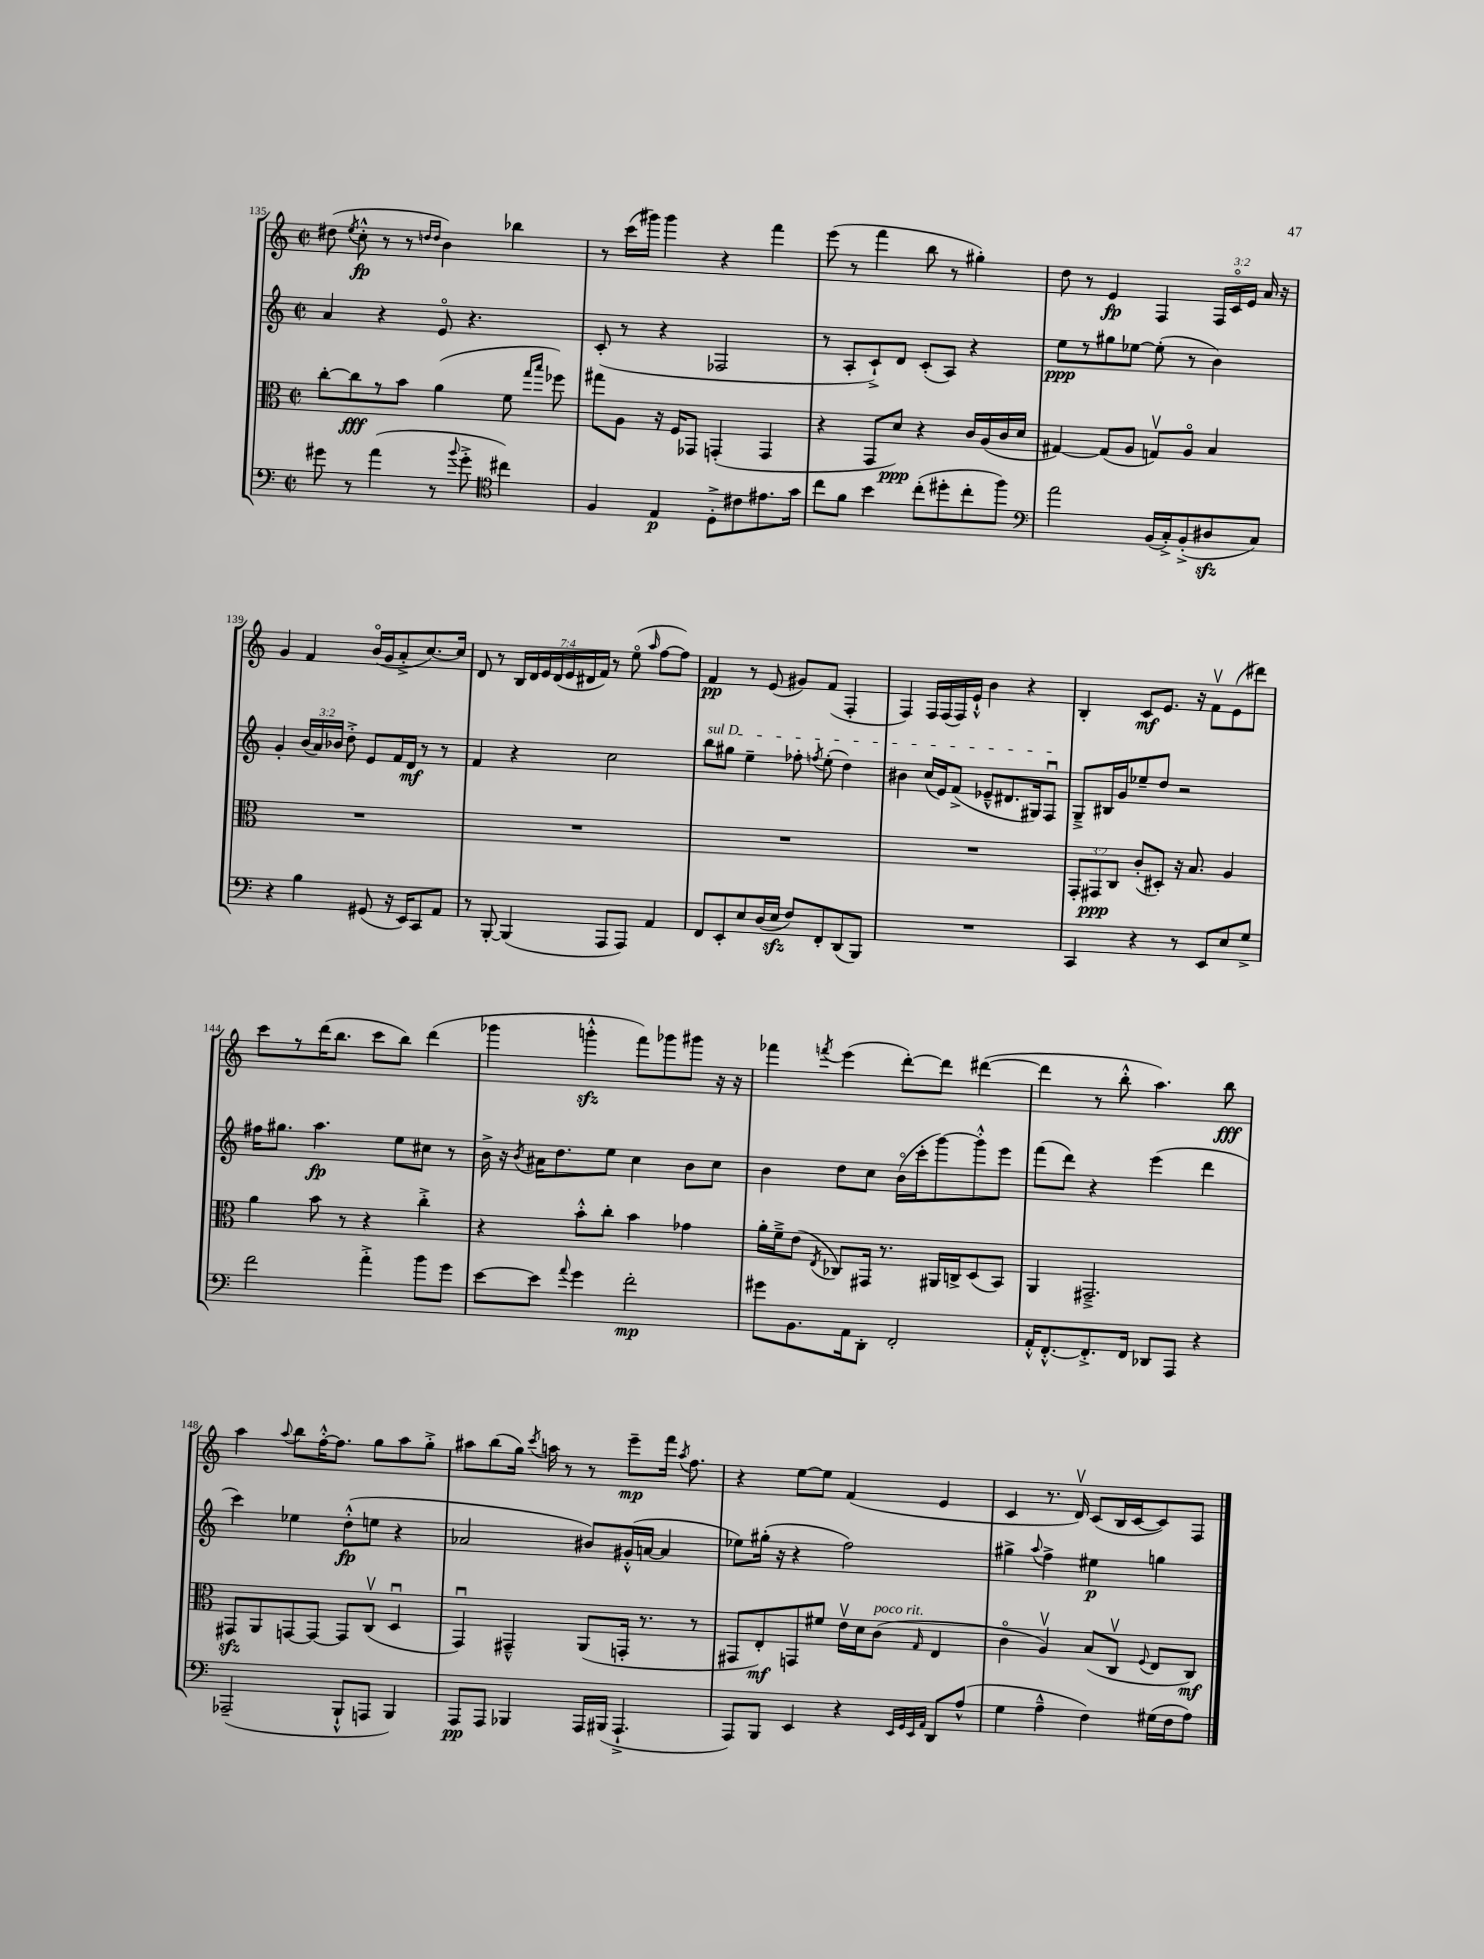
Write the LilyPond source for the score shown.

<<
\new StaffGroup <<
\new Staff = "s0" {
    \clef treble \key c \major \defaultTimeSignature \time 2/2 \override Staff.TupletNumber.text = #tuplet-number::calc-fraction-text
    \autoBeamOff dis''8( \acciaccatura { e''8 } c''8-.-^\fp r8 r8 \grace { d''16[ d''16] } b'4) bes''4 |
    r8 c'''16[( gis'''16]) gis'''4 r4 f'''4 |
    e'''8( r8 f'''4 b''8 r8 gis''4-.) |
    d''8 r8 e'4\fp f4 \tuplet 3/2 { f16[ c'16\flageolet e'16] } a'16 r16 |
    g'4 f'4 b'16[\flageolet( g'16 a'8-.-> c''8.~) c''16] |
    d'8 r8 \tuplet 7/4 { b16[ d'16 e'16 d'16( e'16 dis'16 f'16]) } r8 e''8\flageolet( \grace { a''16 } f''8[~ f''8]) |
    f'4\pp r8 e'8( gis'8[) f'8]( f4-. |
    f4) f16[ f16( f16) e'16]-!-^ b'4 r4 |
    b4-. c'8[\mf e'8.] r16 f'8[\upbow e'8( dis'''8]) |
    c'''8[ r8 d'''16( b''8.] c'''8[ b''8]) d'''4( |
    ges'''4 g'''4-.-^\sfz f'''8[) ges'''8 gis'''8] r16 r16 |
    fes'''4 \acciaccatura { f'''8 } e'''4( d'''8[~-.) d'''8] dis'''4~( |
    dis'''4 r8 b''8-.-^ a''4.) b''8\fff |
    a''4 \appoggiatura { a''8 } b''8[ f''16~-.-^ f''8.] g''8[ a''8 g''8]-.-> |
    ais''8[ b''8( g''16]) \acciaccatura { c'''8 } a''16 r8 r8 e'''8[--\mp f'''16] \acciaccatura { a''8 } f''8. |
    r4 e''8[~ e''8] f'4( e'4 |
    c'4 r8. d'16\upbow) c'8[( b16 c'16~ c'8) f8] \bar "|." |
}
\new Staff = "s1" {
    \clef treble \key c \major \defaultTimeSignature \time 2/2 \override Staff.TupletNumber.text = #tuplet-number::calc-fraction-text
    \autoBeamOff a'4 r4 e'8\flageolet r4. |
    c'8-.( r8 r4 fes2 |
    r8 a8[-. c'8-!->) d'8] c'8[-.( a8]) r4 |
    e''8[\ppp r8 gis''8 ees''8]~ ees''8-.( r8 b'4) |
    g'4-. \tuplet 3/2 { b'16[( a'16) bes'16] } d''8-.-> e'8[ f'16 d'16]\mf r8 r8 |
    f'4 r4 c''2 |
    \once \override TextSpanner.bound-details.left.text = \markup { \italic "sul D" } b''8[\startTextSpan gis''8] e''4-- fes''8-. \acciaccatura { f''8 } e''8-.( d''4) |
    bis'4 c''16[( e'16) f'8]->( ees'8[---^ dis'8. gis16) f8]\downbow\stopTextSpan |
    g8[---> bis16 g'16 ees''8-- d''8] r2 |
    fis''16[ gis''8.] a''4.\fp e''8[ cis''8] r8 |
    b'16-> r16 \acciaccatura { b'8 } ais'16[ d''8. e''8] c''4 b'8[ c''8] |
    b'4 d''8[ c''8] b'16[\flageolet( c'''16-. g'''8~) g'''8-.-^ e'''8] |
    f'''8[( d'''8]) r4 e'''4( d'''4 |
    c'''4) ees''4 d''8[-.-^\fp( e''8] r4 |
    aes'2 bis'8[) gis'16-.-^( a'16]~ a'4 |
    ees''8[) gis''16]-.( r16 r4 f''2) |
    gis''4-> \appoggiatura { a''8 } f''4-> eis''4\p g''4 \bar "|." |
}
\new Staff = "s2" {
    \clef alto \key c \major \defaultTimeSignature \time 2/2 \override Staff.TupletNumber.text = #tuplet-number::calc-fraction-text
    \autoBeamOff c''8[~-. c''8\fff r8 b'8] a'4( f'8 \grace { g''16[ b''16] } fes''8) |
    gis''8[ a8] r16 f16[ ges,8] g,4-.( g,4 |
    r4 g,8[ d'8]\ppp) r4 c'16[ a16( c'16 d'16] |
    gis4~) gis8[( a8] g8[\upbow) a8]\flageolet b4 |
    R1 |
    R1 |
    R1 |
    R1 |
    \tuplet 3/2 { g,8[-. gis,8\ppp c8] } c'8[-.( dis8]-.) r16 b8. a4 |
    a'4 b'8 r8 r4 c''4-.-> |
    r4 b'8[-.-^ c''8]-. b'4 ges'4 |
    a'16[-. f'16---> e'8]( \acciaccatura { e8 } ces8[) gis,16] r8. ais,16[ c16-> d8( b,8]) |
    a,4 gis,2.---> |
    gis,8[\sfz a,8 g,8~ g,8]~ g,8[ c8]\upbow( d4\downbow |
    g,4\downbow) gis,4---^ a,8[( g,16]-. r8. r8 |
    gis,8[ e8-.\mf) g,8 fis'8] e'16[\upbow d'16 c'8]^\markup { \italic "poco rit." }( \grace { g16 } e4 |
    c'4\flageolet a4\upbow) b8[( c8]\upbow \appoggiatura { f8 } e8[ c8]\mf) \bar "|." |
}
\new Staff = "s3" {
    \clef bass \key c \major \defaultTimeSignature \time 2/2
    \autoBeamOff gis'8 r8 a'4( r8 \appoggiatura { b'8 } gis'8-.-> \clef tenor cis''4) |
    f4 e4\p d8[-.-> cis'8 eis'8. g'16] |
    c''8[ f'8] b'4 c''8[-.( dis''8-. c''8-. f''8]) |
    \clef bass a'2 b,16[( c16-.->) b,8-.->( dis8\sfz c8]) |
    r4 b4 gis,8( r16 e,16[) c,8 a,8] |
    r8 b,,8~-. b,,4( a,,8[ a,,8]) a,4 |
    f,8[ e,8-. e8 d16( e16]\sfz f8[) f,8-. d,8( b,,8]) |
    R1 |
    c,4 r4 r8 e,8[ e8 g8]-> |
    f'2 a'4-.-> b'8[ g'8] |
    e'8[~ e'8] \appoggiatura { a'8 } g'4 f'2-.\mp |
    gis'8[ b,8. a,16 d,8]-. f,2-. |
    a,16[-.-^ f,8.~-.-^ f,8.-.-> f,16] des,8[ a,,8] r4 |
    aes,,2--( b,,8[-!-^ a,,8] b,,4) |
    a,,8[\pp a,,8] bes,,4 a,,16[ bis,,16]( a,,4.-!-> |
    a,,8[) b,,8] e,4 r4 \grace { e,32[ g,32 e,32 a,32] } d,8[ a8]-^( |
    g4 a4---^ f4) gis16[( f16 a8]) \bar "|." |
}
>>
>>
\layout { \context { \Score currentBarNumber = #135 } }
